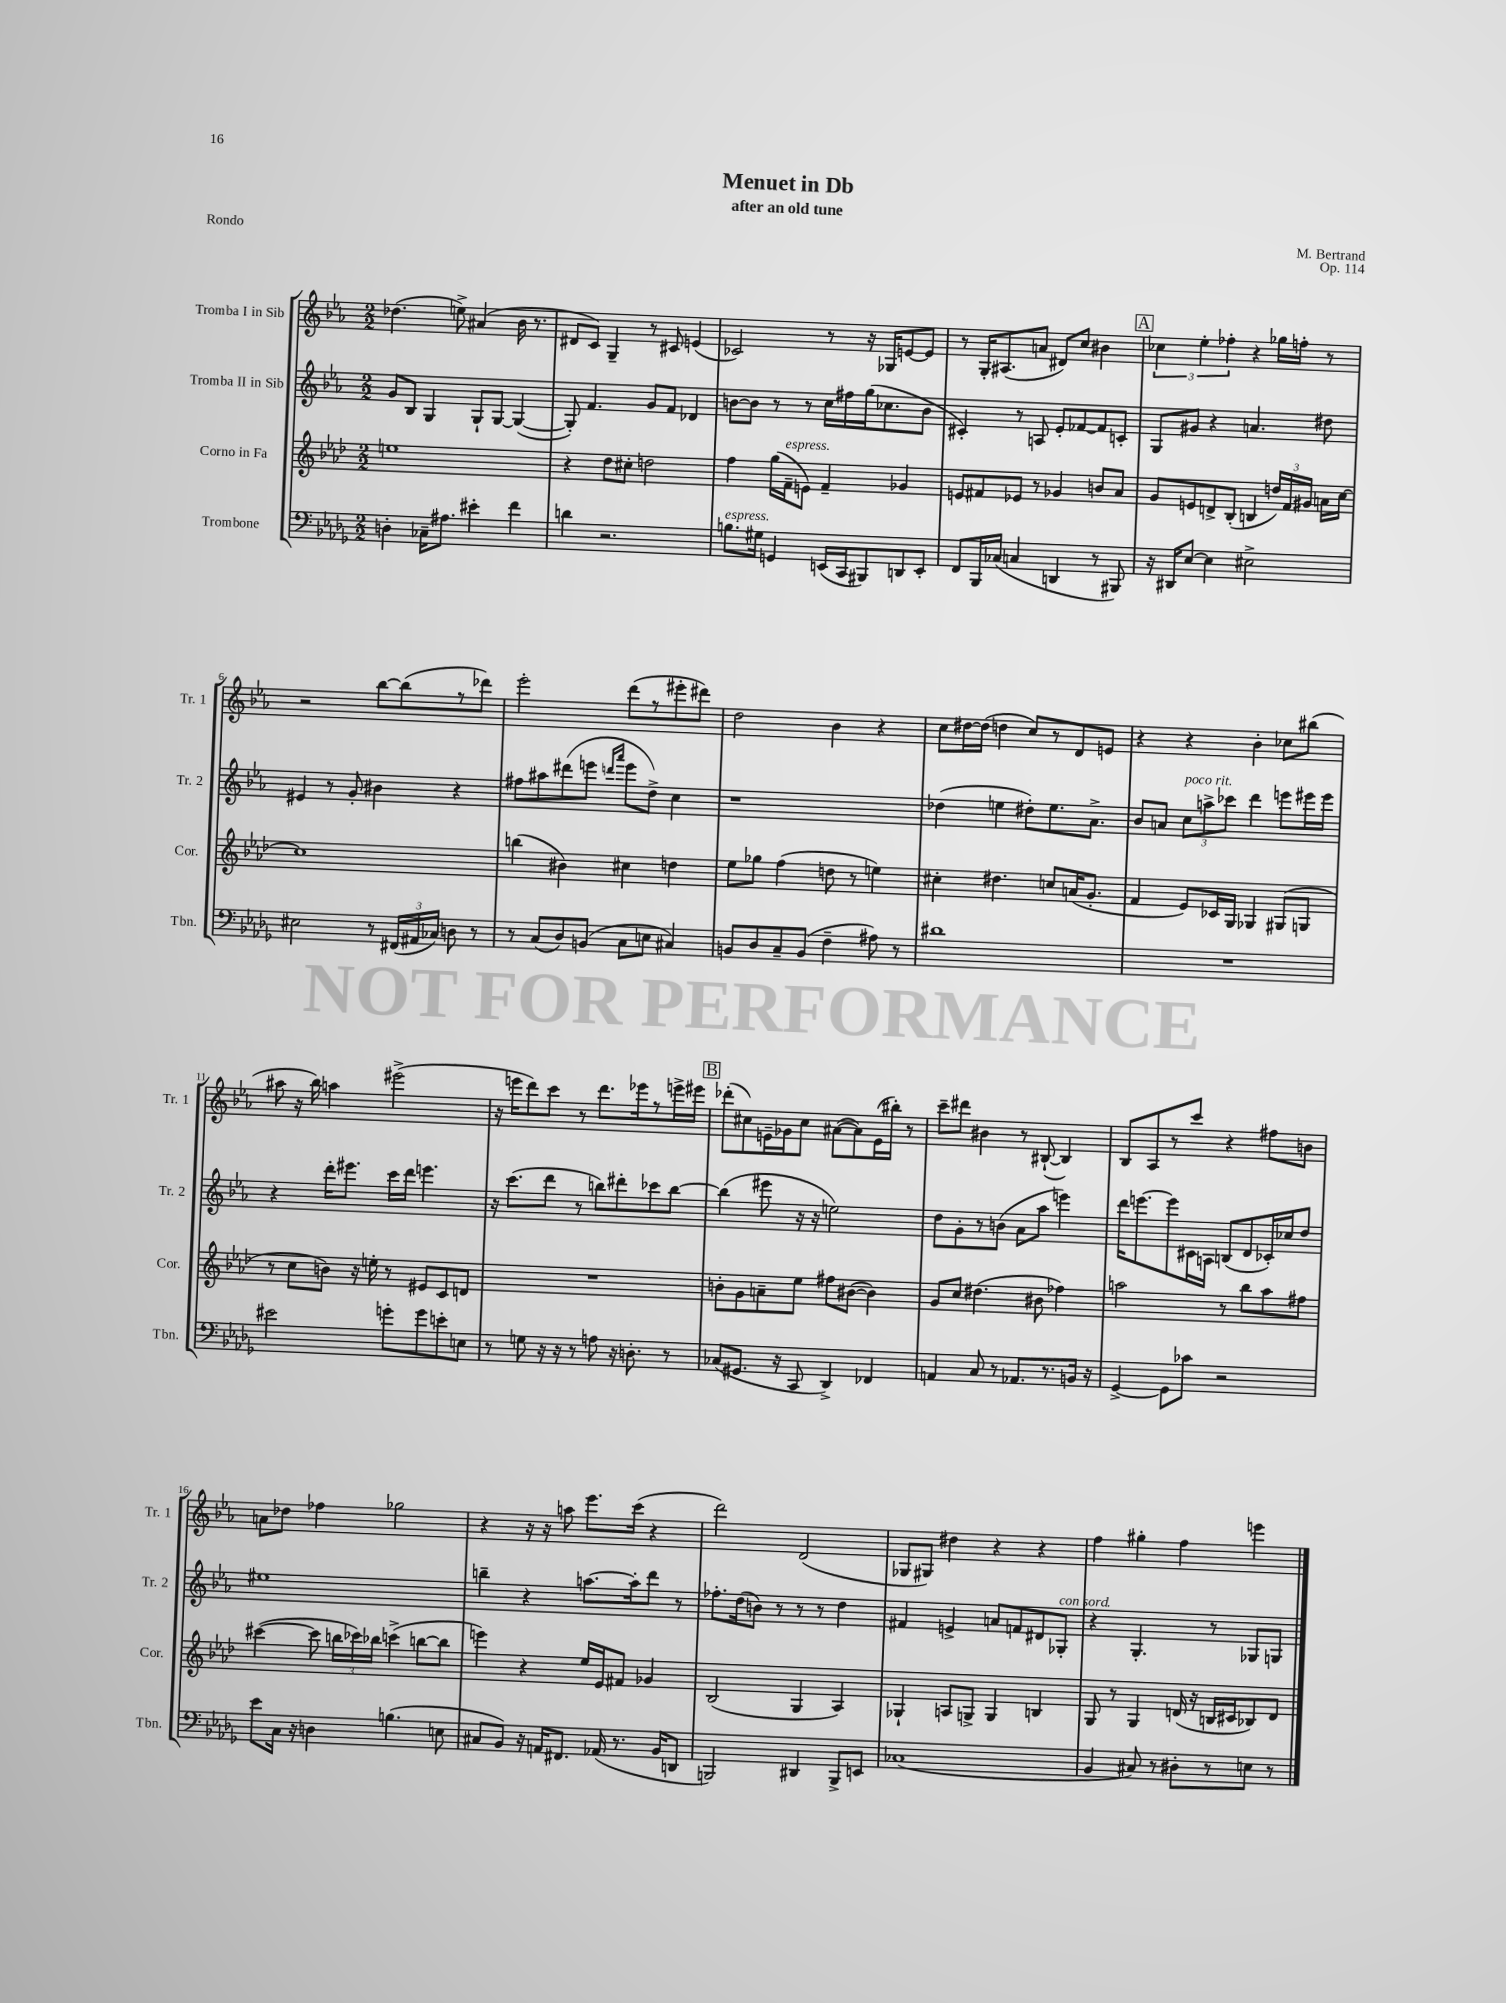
\header { title = "Menuet in Db" composer = "M. Bertrand" subtitle = "after an old tune" opus = "Op. 114" piece = "Rondo" }
<<
\new StaffGroup <<
\new Staff = "s0" \with { instrumentName = "Tromba I in Sib" shortInstrumentName = "Tr. 1" } {
    \clef treble \key ees \major \numericTimeSignature \time 2/2
    \autoBeamOff des''4.( e''8->) ais'4( bes'16 r8. |
    dis'8[ c'8]) g4-- r8 cis'8 e'4( |
    ces'2) r8 r16 ges16[ e'8~ e'8] |
    r8 g16[-. ais8.( a'8] dis'8[) c''8] bis'4 |
    \mark \markup { \box "A" } \tuplet 3/2 { ces''4 ees''4-. fes''4-. } r4 ges''16[ f''16]-. r8 |
    r2 bes''8[~ bes''8( r8 des'''8]) |
    ees'''2-. d'''8[( r8 eis'''8-. dis'''8]) |
    d''2 bes'4 r4 |
    c''8[ dis''16~ dis''16]( d''4 c''8[) r8 d'8 e'8] |
    r4 r4 bes'4-. ces''8[ bis''8]( |
    ais''8 r16 bes''16) a''4 eis'''2->( |
    r16 e'''16[ d'''8) c'''8] r8 d'''8.[ ees'''16 r8 e'''16-> eis'''16] |
    \mark \markup { \box "B" } des'''8[-.( cis''8) e'16-- ges'16 cis''8] ais'8[~( ais'8) e'16( bis''16]-.) r8 |
    c'''8[-- dis'''8] bis'4 r8 bis8~-!( bis4) |
    bes8[ aes8 r8 c'''8] r4 fis''8[ b'8] |
    a'8[ des''8] fes''4 ges''2 |
    r4 r16 r16 a''8 ees'''8.[ c'''16]( r4 |
    d'''2) d'2( |
    ges8[ gis8]) dis''4 r4 r4 |
    f''4 gis''4-. f''4 e'''4 \bar "|." |
}
\new Staff = "s1" \with { instrumentName = "Tromba II in Sib" shortInstrumentName = "Tr. 2" } {
    \clef treble \key ees \major \numericTimeSignature \time 2/2
    \autoBeamOff g'8[ bes8] g4 g8[-! g8]~ g4~( |
    g8-.) f'4. g'8[ f'8] des'4 |
    b'8[~ b'8] r8 r8 c''16[ fis''16 g''16( ces''8. b'8] |
    cis'4-.) r8 a8 ees'8[-. fes'8~ fes'8 c'8]-. |
    \mark \markup { \box "A" } g8[ gis'8] r4 a'4. dis''8 |
    eis'4 r8 g'8-. bis'4 r4 |
    fis''8[ ais''8 dis'''8( e'''8] \grace { d'''16[ aes'''16] } e'''8[ d''8]->) c''4 |
    r1 |
    des''4( e''4 dis''8[-.) e''8. aes'8.]-> |
    bes'8[ a'8] \tuplet 3/2 { c''8[^\markup { \italic "poco rit." } a''8-> ces'''8] } d'''4 e'''8[ eis'''16 eis'''16] |
    r4 d'''16[-. eis'''8.] c'''16[ d'''16] e'''4. |
    r16 c'''8.[( d'''8] r8 b''8[) dis'''8-. ces'''8 b''8]~ |
    \mark \markup { \box "B" } b''4( eis'''8 r16 r16 e''2) |
    d''8[ g'8-. r8 b'8]( aes'8[ aes''8] e'''4) |
    d'''16[ e'''8.~ e'''8 cis'16 a16] b8[( d'8 ces'16-.) ces''16 d''8] |
    eis''1 |
    b''4-- r4 a''8.[~ a''16-. d'''8] r8 |
    fes''8.[-. d''16( b'8]) r8 r8 r8 d''4 |
    fis'4 e'4-> a'8[ f'8 dis'8 ges8]-.^\markup { \italic "con sord." } |
    r4 g4.-. r8 ges8[ g8] \bar "|." |
}
\new Staff = "s2" \with { instrumentName = "Corno in Fa" shortInstrumentName = "Cor." } {
    \clef treble \key aes \major \numericTimeSignature \time 2/2
    \autoBeamOff e''1 |
    r4 des''8[ cis''8]-. d''2 |
    f''4 g''16[( f'16--^\markup { \italic "espress." } e'8]) f'4-- ges'4 |
    e'8[ fis'8 ees'8] r8 ges'4 b'8[ aes'8] |
    \mark \markup { \box "A" } g'8[ e'8 d'8-> bes8]-.( b4 \tuplet 3/2 { d''16[) f'16 gis'16] } a'16[ c''16]~ |
    c''1 |
    b''4( bis'4) cis''4 d''4 |
    ees''8[ ges''8] f''4( d''8 r8 e''4) |
    cis''4-. dis''4. c''8[ a'16( g'8.]-. |
    f'4 ees'8[) ces'16 g16] ges4 gis8[( g8] |
    r8 c''8[ b'8]) r16 e''16-. r8 eis'8[ c'8 d'8] |
    R1 |
    \mark \markup { \box "B" } b'8[-. g'8 a'8-- ees''8] fis''8[ bis'8]~( bis'4) |
    g'8[ c''8] dis''4.( bis'8 fes''4) |
    a''2 r8 bes''8[ a''8 fis''8] |
    cis'''4~( cis'''8 \tuplet 3/2 { b''16[ ces'''16) bes''16] } c'''4->( b''8[~ b''8] |
    e'''4) r4 ees''16[ ees'16 fis'8] ges'4 |
    bes2( g4 aes4) |
    ges4-! a8[ g8]-> g4 b4 |
    g8 r8 g4 d'16( r16 b16[ cis'16 bes8) d'8] \bar "|." |
}
\new Staff = "s3" \with { instrumentName = "Trombone" shortInstrumentName = "Tbn." } {
    \clef bass \key des \major \numericTimeSignature \time 2/2
    \autoBeamOff d4-. ces16[-- ais8.] eis'4-. f'4 |
    d'4 r2. |
    b8.[^\markup { \italic "espress." } gis16] g,4 e,16[( c,16 bis,,8) d,8 e,8]-. |
    f,8[ bes,,16 ces16]( c4 d,4 r8 bis,,8) |
    \mark \markup { \box "A" } r16 dis,16[ ees8]~ ees4 eis2-> |
    eis2 r8 \tuplet 3/2 { fis,16[( ais,16 ces16]) } d8 r8 |
    r8 c8[( des8) b,8]( c8[ e8] cis4) |
    b,8[ des8 c8-- b,8]( f4-- ais8) r8 |
    dis'1 |
    R1 |
    eis'2 g'8[-. g'8 e'8-. e8] |
    r8 g8 r16 r16 r8 a8 r16 d8.-. r8 |
    \mark \markup { \box "B" } ces8[( gis,8.] r16 c,8 des,4->) fes,4 |
    a,4 c8 r8 aes,8.[ r8. b,16] r16 |
    ges,4~-> ges,8[ ces'8] r2 |
    ees'8[ c16] r16 d4 b4.( e8 |
    cis8[ bes,8]) r16 a,16[ fis,8.] aes,16( r8. bes,16[ d,8] |
    b,,2) dis,4 b,,8[-> e,8] |
    ces1( |
    bes,4 cis8) r8 dis8[-. r8 e8] r8 \bar "|." |
}
>>
>>
